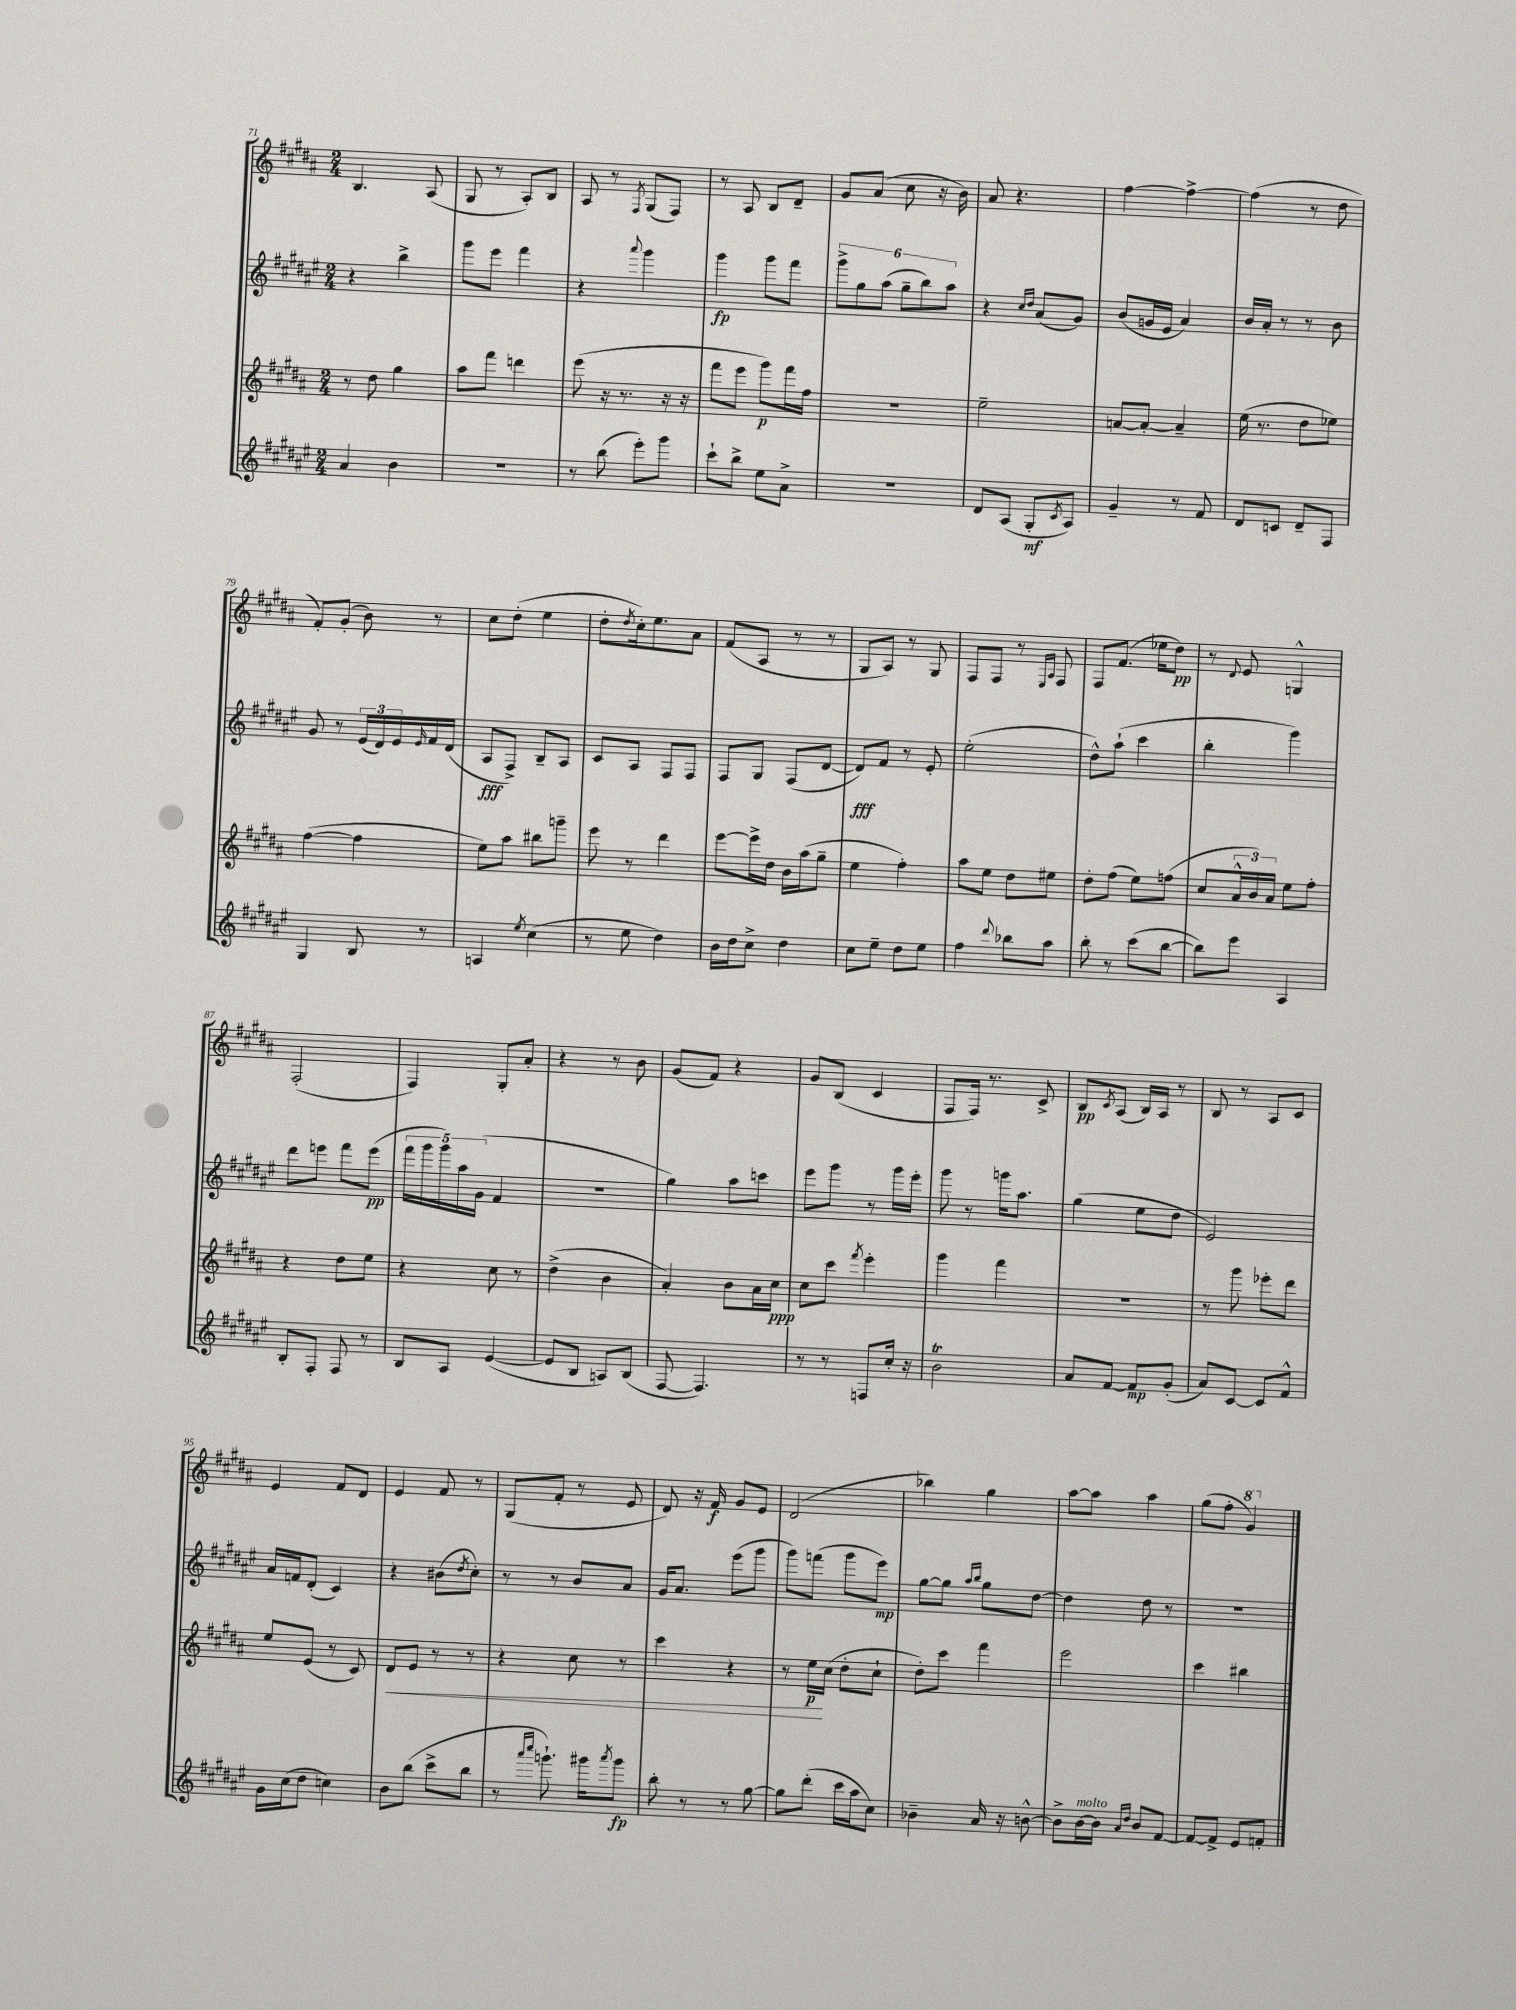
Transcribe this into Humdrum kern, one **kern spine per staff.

**kern	**kern	**kern	**kern
*staff4	*staff3	*staff2	*staff1
*clefG2	*clefG2	*clefG2	*clefG2
*k[f#c#g#d#a#e#]	*k[f#c#g#d#a#]	*k[f#c#g#d#a#e#]	*k[f#c#g#d#a#]
*M2/4	*M2/4	*M2/4	*M2/4
4a#/	8r	4r	4.B/
.	8dd#\	.	.
4b\	4gg#\	4bb^\	.
.	.	.	(8A#/
=	=	=	=
2r	8aa#\L	8ggg#\L	8G#/
.	8fff#\J	8eee#\J	8r
.	4ddd\	4fff#\	8A#'/L)
.	.	.	8B/J
=	=	=	=
8r	(8eee\	4r	8A#/
(8bb\	16r	.	8r
.	8.r	.	.
.	.	8qqaaa#/	8qF#/
8eee#'\L)	.	4ggg#\	(8G#/L
8ggg#\J	16r	.	8F#/J)
.	16r	.	.
=	=	=	=
8ccc#`\L	8fff#\L	4ggg#\	8r
8bb^\J	8eee\J	.	8A#/
8ee#\L	8ggg#\L)	8ggg#\L	8B/L
8a#^\J	16fff#\L	8fff#\J	8d#~/J
.	16ff#\JJ	.	.
=	=	=	=
2r	2r	12ggg#^\L	8g#/L
.	.	12gg#\	.
.	.	.	(8a#/J
.	.	(12aa#\J	.
.	.	12gg#~\L	8cc#\
.	.	12bb\)	.
.	.	.	16r
.	.	12aa#\J	.
.	.	.	16b\)
=	=	=	=
8d#/L	2ee~\	4r	8a#/
(8A#/J	.	.	4.r
.	.	16qqcc#/LL	.
.	.	16qqdd#/JJ	.
8G#'/L	.	(8a#/L	.
8qc#/	.	.	.
8A#/J)	.	8g#/J)	.
=	=	=	=
4g#~/	[8a/L	(8b/L	[4ff#\
.	8a'/_J	16g/L	.
.	.	16e#/JJ	.
8r	4a~/]	4a#/)	4ff#^\_
8f#/	.	.	.
=	=	=	=
8d#/L	(16ee\	16b/LL	(4ff#\]
.	8.r	16a#'/JJ	.
8c/J	.	8r	.
8d#~/L	8dd#\L	8r	8r
8F#/J	8ee-\J)	8b\	8dd#\
=	=	=	=
4G#/	([4ff#\	8g#/	8f#'/L)
.	.	8r	(8g#'/J
8B/	4ff#\]	(24e#/LL	8b\)
.	.	24d#/)	.
.	.	24e#/	.
.	.	16qqe#/	.
8r	.	16f#/	8r
.	.	(16d#/JJ	.
=	=	=	=
4A/	8ee\L)	8A#/L	8cc#\L
.	8aa#\J	8F#^/J)	(8dd#'\J
8qee#/	.	.	.
(4cc#\	8bb#\L	8B~/L	4ee\
.	8ggg~\J	8A#/J	.
=	=	=	=
8r	8eee\	8c#/L	8dd#'\L
.	.	.	8qdd#/
8ee#\	8r	8A#/J	16cc#'\k)
.	.	.	8.ee\
4dd#\)	4ddd#\	8F#/L	.
.	.	8F#/J	8a#\J
=	=	=	=
16b\LL	[8eee\L	8F#/L	(8f#/L
16dd#\J	.	.	.
8cc#^\J	16eee^\]L	8G#/J	8A#/J
.	16dd#\JJ	.	.
4dd#\	16b\LL	(8F#/L	8r
.	(16aa#\J	.	.
.	8gg#~\J	[8d#/J	8r
=	=	=	=
8cc#\L	4ee\	8d#/]L)	8G#/L
8ee#~\J	.	8f#/J	8A#/J)
8dd#\L	4ff#'\)	8r	8r
8ee#\J	.	8e#'/	8G#/
=	=	=	=
4ff#\	8aa#\L	(2ee#'\	8F#/L
.	8ee\J	.	8F#/J
8qqddd#/	.	.	.
8bb-\L	8dd#\L	.	8r
.	.	.	16qqE/LL
.	.	.	16qqA#/JJ
8aa#\J	8ee#\J	.	8F#/
=	=	=	=
8bb'\	8dd#'\L	8dd#^^\L)	8F#/L
8r	(8ff#\J	(8aa#`\J	(8.f#/J
(8ccc#\L	8ee\L)	4ccc#\	.
.	.	.	16ee-\LK
[8bb\J	(8ff\J	.	8dd#\J)
=	=	=	=
8bb\]L)	8cc#/L	4bb'\	8r
.	.	.	8qqd#/
8eee#\J	24a#^^/L	.	8e/
.	24b/)	.	.
.	24a#/JJ	.	.
4A#/	8ee\L	4ggg#\)	4G^^/
.	8ff#'\J	.	.
=	=	=	=
8B'/L	4r	8ddd#\L	(2F#'/
8F#'/J	.	8eee\J	.
8F#/	8dd#\L	8fff#\L	.
8r	8ee\J	(8eee\J	.
=	=	=	=
8B/L	4r	20fff#\LL	4F#/)
.	.	20ggg#\	.
.	.	20ggg#\)	.
8A#/J	.	.	.
.	.	20aa#\	.
.	.	(20g#\JJ	.
([4e#/	8cc#\	4f#/	8G#'/L
.	8r	.	8a#'/J
=	=	=	=
8e#/]L	(4dd#^\	2r	4r
8B/J	.	.	.
8A/L)	4b\	.	8r
(8B/J	.	.	8b\
=	=	=	=
[8F#/	4a#'/)	4gg#\)	(8g#/L
4.F#/])	.	.	8f#/J)
.	8b\L	8aa#\L	4r
.	16a#\L	8ccc\J	.
.	16cc#\JJ	.	.
=	=	=	=
8r	8cc#\L	8eee#\L	8g#/L
8r	8ccc#\J	8ggg#\J	(8B/J
.	8qfff#/	.	.
8F/L	4eee'\	8r	4c#/
16cc#'/Jk	.	16ggg#\LL	.
16r	.	16eee#'\JJ	.
=	=	=	=
2b\	4ggg#\	8ggg#\	8F#/L
.	.	8r	16F#/Jk)
.	.	.	8.r
.	4fff#\	16ggg\LK	.
.	.	8.aa#\J	.
.	.	.	8c#^/
=	=	=	=
8a#/L	2r	(4gg#\	8B/L
.	.	.	8qc#/
[8f#/J	.	.	(8A#/J
8f#/]L	.	8ee#\L	16B/LL)
.	.	.	16A#/JJ
(8g#'/J	.	8dd#\J	8r
=	=	=	=
8a#/L)	8r	2e#/)	8B/
[8c#/J	8ggg#\	.	8r
8c#/]L	8eee-'\L	.	8A#/L
8f#^^/J	8ddd#\J	.	8c#/J
=	=	=	=
16g#\LL	8ee/L	16a#/LL	4e/
(16cc#\J	.	16f/J	.
8dd#\J	(8e/J	(8d#'/J	.
4cc\)	8r	4c#/)	8f#/L
.	8c#/)	.	8d#/J
=	=	=	=
8b\L	8d#/L	4r	4e/
(8bb\J	8e/J	.	.
8ccc#^\L	8r	(8b#\L	8f#/
.	.	8qdd#/	.
8bb\J	8r	8cc#'\J)	8r
=	=	=	=
8r	4r	8r	(8G#/L
16qqaaa#/LL	.	.	.
16qqcccc#/JJ	.	.	.
8.ggg`\)	.	8r	8f#'/J
.	8cc#\	8b/L	8r
16ggg#\LK	.	.	.
8qaaa#/	.	.	.
8ggg#\J	8r	8a#/J	8e/
=	=	=	=
8bb'\	4ccc#\	16g#/LK	8d#/)
.	.	8.a#/J	.
8r	.	.	16r
.	.	.	16f#/
8r	4r	(8eee#\L	8g#/L
[8gg#\	.	8ggg#\J	8e/J
=	=	=	=
8gg#\]L	8r	8ggg#\L)	(2d#/
(8ddd#'\J	16ee\LL	(8fff\J	.
.	(16cc#\JJ	.	.
16ccc#\LL	8dd#'\L	8ggg#\L	.
16aa#\J	.	.	.
8cc#\J)	8cc#`\J	8eee#\J)	.
=	=	=	=
4b-~\	8dd#'\L)	[8gg#\L	4bb-\)
.	8ccc#\J	8gg#\]J	.
.	.	16qqaa#/LL	.
.	.	16qqbb/JJ	.
16a#/	4fff#\	8gg#\L	4gg#\
16r	.	.	.
[8b^^\	.	[8dd#\J	.
=	=	=	=
8b^\]L	2eee\	4dd#\]	[8aa#\L
[16b\L	.	.	8aa#\]J
16b\]JJ	.	.	.
16qqa#/LL	.	.	.
16qqdd#/JJ	.	.	.
8b/L	.	8dd#\	4aa#\
[8f#/J	.	8r	.
=	=	=	=
8f#/_L	4ccc#\	2r	(8gg#\L
8f#^/]J	.	.	8ff#'\J
8e#/L	4bb#\	.	4gg#/)
8f'/J	.	.	.
==	==	==	==
*-	*-	*-	*-
